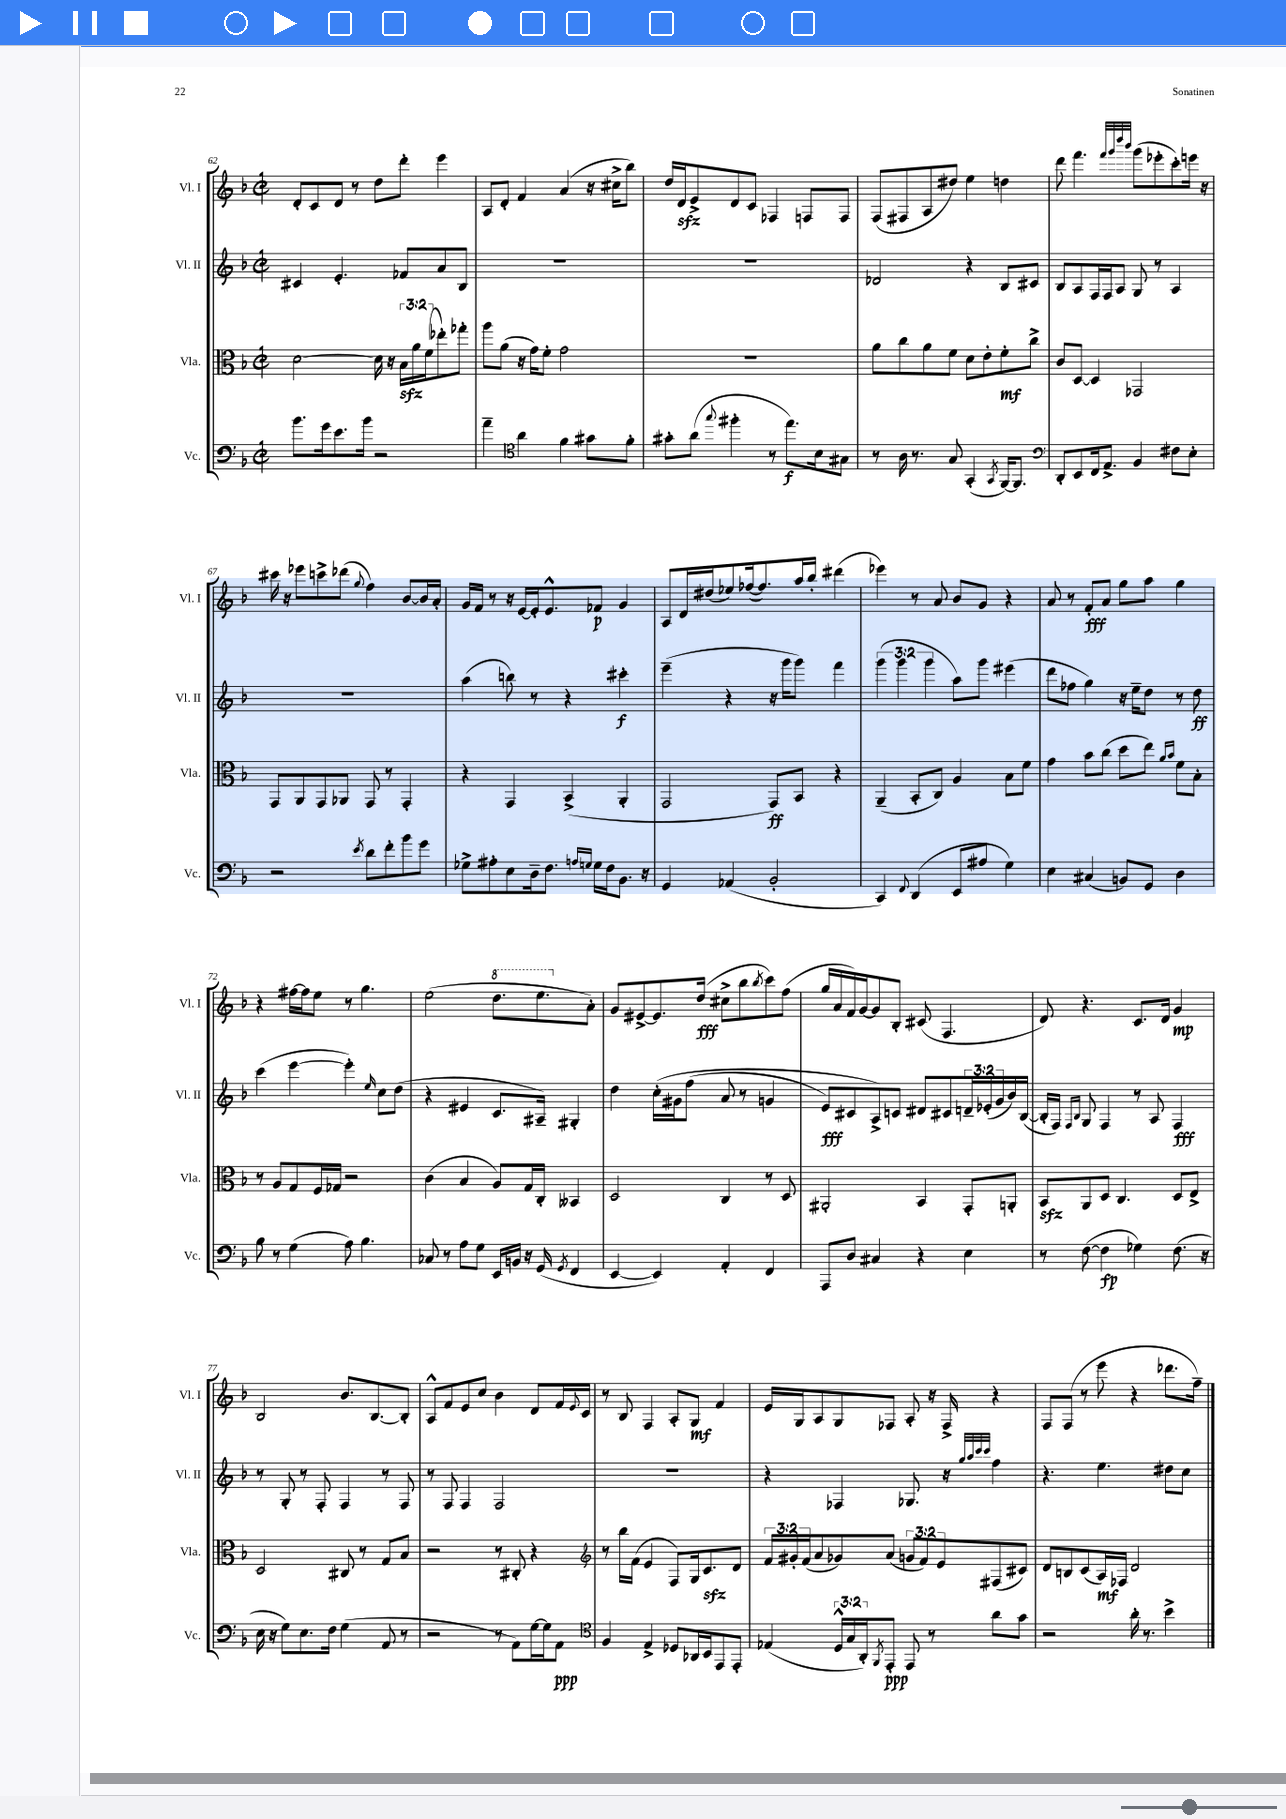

**kern	**kern	**kern	**kern
*staff4	*staff3	*staff2	*staff1
*clefF4	*clefC3	*clefG2	*clefG2
*k[b-]	*k[b-]	*k[b-]	*k[b-]
*M2/2	*M2/2	*M2/2	*M2/2
*met(c|)	*met(c|)	*met(c|)	*met(c|)
8.b-	[2d	4c#	8d'
.	.	.	8c
16g	.	.	.
8.e	.	4.e'	8d
.	.	.	8r
16b-	.	.	.
2r	16d]	.	8dd
.	16r	.	.
.	24B-	8f-	8ddd'
.	24a	.	.
.	(24f	.	.
.	8ee-')	8a	4eee
.	8gg-'	8B-	.
=	=	=	=
4a~	8aa	1r	8A
.	(8a	.	8d'
*clefC4	*	*	*
4a	16r	.	4f
.	16g)	.	.
.	8f'	.	.
4f	2g	.	(4a
8g#	.	.	16r
.	.	.	16cc#^
8f'	.	.	8bb-)
=	=	=	=
8g#'	1r	1r	16dd
.	.	.	16d
(8a	.	.	8e^
8qqgg	.	.	.
4ff#'	.	.	8d
.	.	.	8c
8r	.	.	4F-
8.ee)	.	.	.
.	.	.	8F
16B-	.	.	.
8G#	.	.	8F
=	=	=	=
8r	8a	2d-	(8F
16A	8cc	.	8F#
8.r	.	.	.
.	8a	.	8A
8G	8f	.	8dd#)
(4GG'	8d	4r	4ee
.	8e'	.	.
8qGG	.	.	.
[16FF)	8f'	8B-	4dd
8.FF]	.	.	.
.	8cc^	8c#	.
=	=	=	=
*clefF4	*	*	*
8DD'	8c	8B-	8ddd
8EE	[8D	8A	4.fff
16FF	4D]	16F	.
8.AA^	.	16F	.
.	.	8A	.
.	.	.	32qqfff
.	.	.	32qqggg
.	.	.	32qqdddd
.	.	.	32qqbbb-
4BB-	2GG-	8G	(8ggg
.	.	8r	8eee-'
8F#	.	4A	8ccc')
8E'	.	.	16eee
.	.	.	16r
=	=	=	=
2r	8GG	1r	16ccc#
.	.	.	16r
.	8AA	.	8eee-
.	8GG	.	8ccc^
.	8AA-	.	(8ddd-
8qe	.	.	8qqgg
8d	8GG	.	4ff)
8f'	8r	.	.
8b-	4GG'	.	[8b-
8g	.	.	16b-]
.	.	.	16a'
=	=	=	=
8G-^	4r	(4aa	16g
.	.	.	16f
8A#'	.	.	8r
8E	4GG	8bb)	16r
.	.	.	[16e
16D~	.	8r	16e']
8.F	.	.	8.e^^
.	(4BB-^	4r	.
16qqA	.	.	.
16qqG	.	.	.
16G	.	.	8f-
16F	.	.	.
8.BB-	4AA'	4ccc#'	4g
16r	.	.	.
=	=	=	=
4GG	2GG	(4eee~	8A
.	.	.	16d
.	.	.	(16dd#
(4AA-	.	4r	8ee-)
.	.	.	([16ff-
.	.	.	8.ff-])
2BB-'	8GG)	16r	.
.	.	16ggg	.
.	8BB-	8ggg)	16aa
.	.	.	16bb-'
.	4r	4fff	(4ddd#
=	=	=	=
4CC)	(4AA~	(6ggg	4eee-)
.	.	6ggg	.
8qqFF	.	.	.
(4DD	8BB-'	.	8r
.	.	6ggg	.
.	8C)	.	8a
8EE	4A	8aa)	8b-
8A#	.	8ggg	8g
4G)	8B-	(4eee#	4r
.	8f	.	.
=	=	=	=
4E	4g	8ddd	8a
.	.	8ff-	8r
(4C#	8b-	4gg)	8f'
.	(8cc	.	8a
8BB)	8dd	16r	8gg
.	.	16ee~	.
8GG	8ee)	8dd	8aa
.	16qqa	.	.
.	16qqb-	.	.
4D	8f	8r	4gg
.	8B-'	8dd	.
=	=	=	=
8B-	8r	(4ccc	4r
8r	8A	.	.
(4G	8G	[4eee	[16ff#
.	.	.	16ff#]
.	16F	.	8ee
.	16G-	.	.
8A)	2r	4eee'])	8r
4.B-	.	.	4.gg
.	.	16qqee	.
.	.	8cc	.
.	.	(8dd	.
=	=	=	=
8C-	(4c	4r	(2ee
8r	.	.	.
8A	4B-	4e#	.
8G	.	.	.
16EE	8A)	8.c	8.ddd
16BB	.	.	.
16r	16G	.	.
(16GG	16C'	16A#~)	8.eee
8qGG	.	.	.
4FF	4BB--	4G#'	.
.	.	.	8a')
=	=	=	=
[4EE	2D	4dd	8g
.	.	.	[8e#^
4EE])	.	&(16cc'	8.e#]
.	.	16g#	.
.	.	(8ff	.
.	.	.	(16dd
4AA'	4C	8a	8cc#^
.	.	8r	8bb-
.	.	.	8qbb-
4FF	8r	4g	8ccc)
.	8D	.	(8ff
=	=	=	=
8AAA	2AA#'	8e)	16gg
.	.	.	16a
8D	.	8c#	16f)
.	.	.	[16g
4C#	.	8A^&)	8g]
.	.	8c	8B-'
4r	4BB-	8d#	(8c#
.	.	8c#	4.F
4E	8GG'	24d~	.
.	.	(24e-'	.
.	.	24g	.
.	8AA'	16b-)	.
.	.	([16B-	.
=	=	=	=
8r	8BB-	16B-']	8d)
.	.	16F)	.
.	.	16qqF	.
.	.	16qqB-	.
([8F	8AA	8G	4.r
4F]	8D	4F	.
.	4.C	.	.
4G-)	.	8r	8.c
.	.	8A	.
.	.	.	16d
(8.F	8D	4F	4g
.	8E^	.	.
16r	.	.	.
=	=	=	=
16E	2D	8r	2B-
16r	.	.	.
8G)	.	8G'	.
8.E	.	8r	.
.	.	8F'	.
16F	.	.	.
(4G	8C#	4F	8.b-
.	8r	.	.
.	.	.	[8.B-
8AA	8G	8r	.
8r	8B-	8F	8B-']
=	=	=	=
2r	2r	8r	8A^^
.	.	8F	8f
.	.	4F	8e
.	.	.	8cc
8r	8r	2F	4b-
8AA)	8C#'	.	.
[16G	4r	.	8d
16G]	.	.	.
8AA	.	.	16f
.	.	.	8qqe
.	.	.	16c
=	=	=	=
*clefC4	*clefG2	*	*
4F	8r	1r	8r
.	16bb-	.	8B-
.	(16f	.	.
4E^	4e	.	4F
8D-	8F)	.	8A'
16AA-	16G	.	8G
16BB-	8.c	.	.
8EE	.	.	4f
8EE'	8d	.	.
=	=	=	=
(4E-	24f	4r	16e
.	24g#'	.	.
.	.	.	16G
.	(24f	.	.
.	8a	.	8A
24D^^	8g-)	4F-	8G
24G	.	.	.
24AA')	.	.	.
8qFF	.	.	.
8EE'	(8a	.	8F-
8EE	12g	8.G-	8A'
.	12f)	.	.
8r	.	.	16r
.	12e	.	.
.	.	16r	16F-^
.	.	32qqgg	.
.	.	32qqaa	.
.	.	32qqccc	.
.	.	32qqccc	.
8a	(8F#	4ff	4r
8g	8c#)	.	.
=	=	=	=
2r	8d	4.r	8F
.	8B	.	(8F
.	(8c	.	8r
.	16A)	4.ee	8eee
.	16F-	.	.
16a'	2d	.	4r
8.r	.	.	.
4b-^	.	8dd#	8.ddd-
.	.	8cc	.
.	.	.	16ff~)
==	==	==	==
*-	*-	*-	*-
